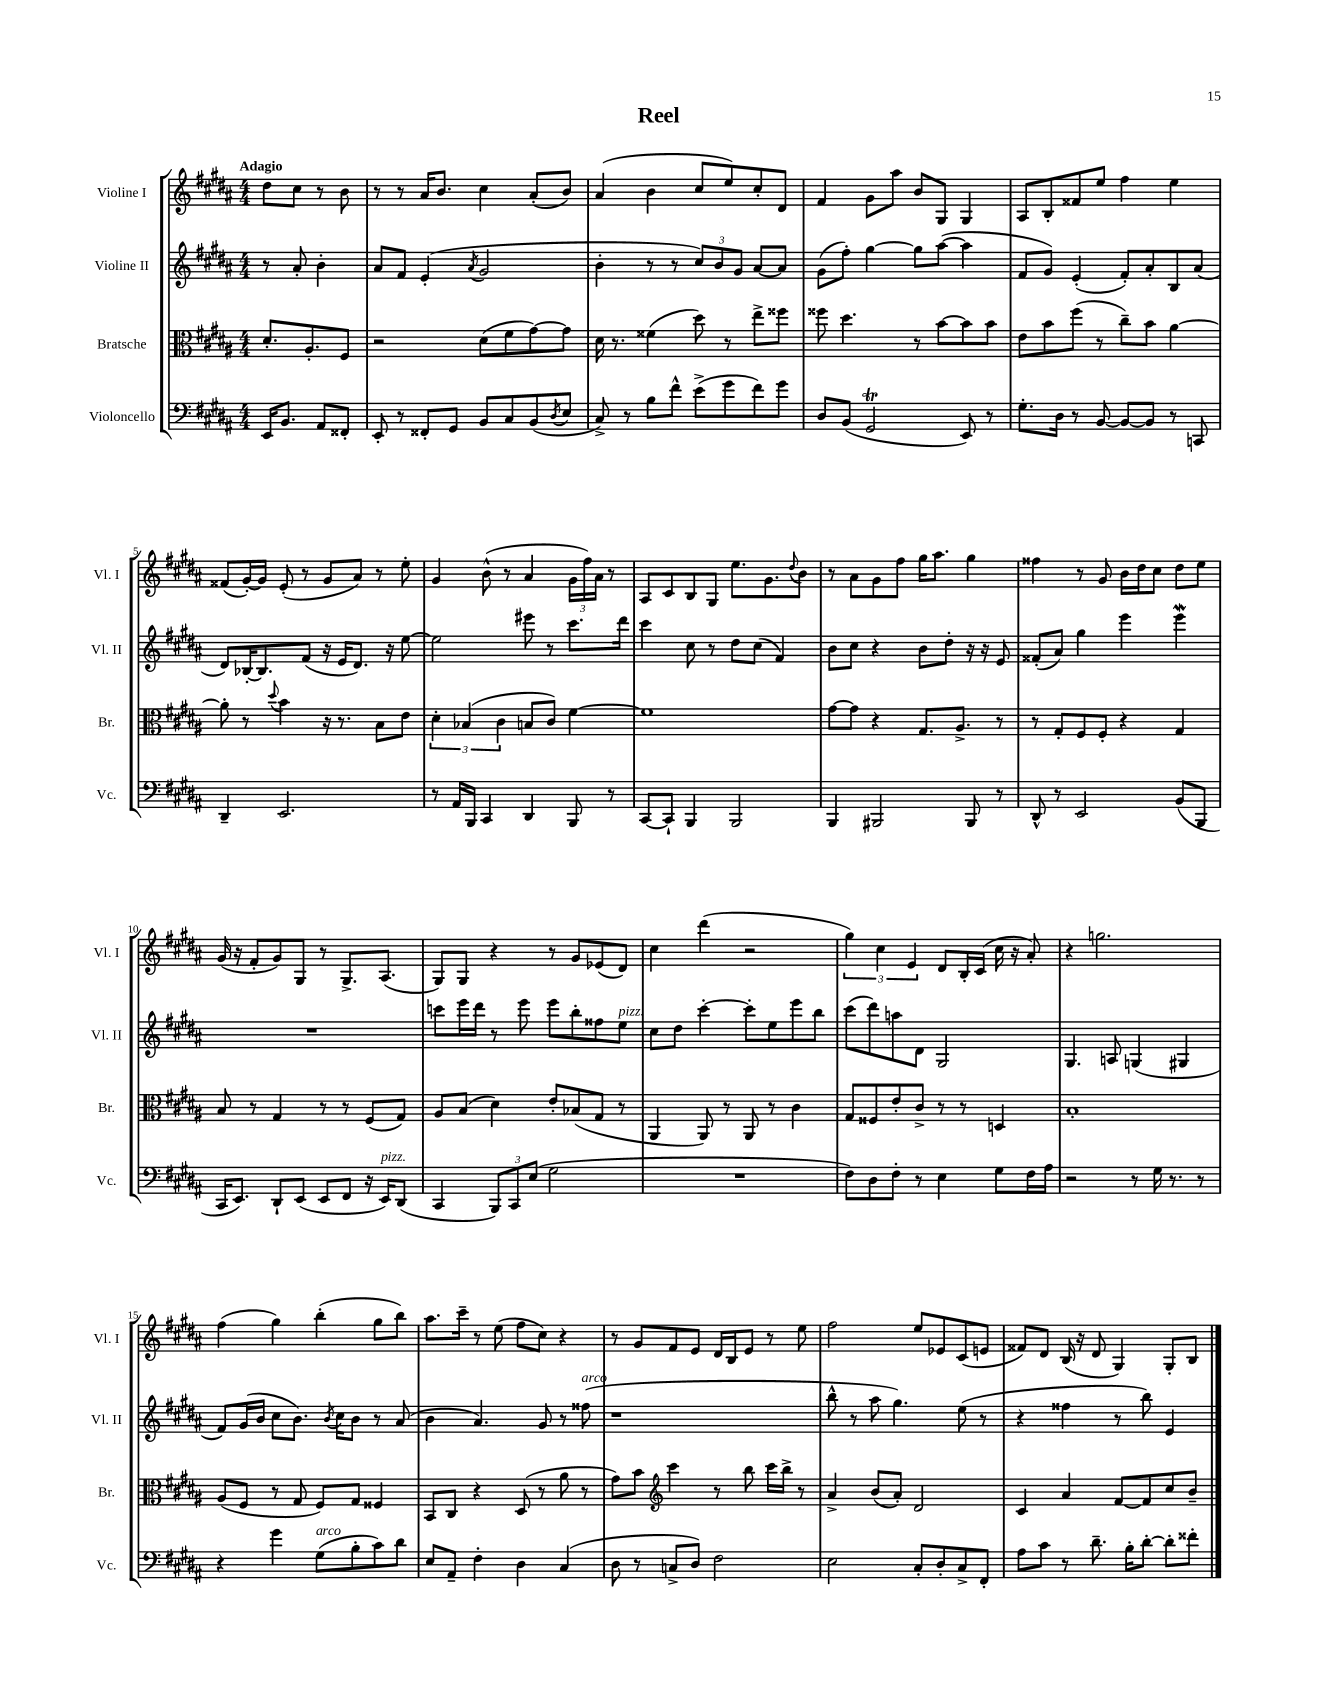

**kern	**kern	**kern	**kern
*staff4	*staff3	*staff2	*staff1
*clefF4	*clefC3	*clefG2	*clefG2
*k[f#c#g#d#a#]	*k[f#c#g#d#a#]	*k[f#c#g#d#a#]	*k[f#c#g#d#a#]
*M4/4	*M4/4	*M4/4	*M4/4
16EE	8.d#'	8r	8dd#
8.BB	.	.	.
.	.	8a#'	8cc#
.	8.A#'	.	.
8AA#	.	4b'	8r
8FF##'	8F#	.	8b
=	=	=	=
8EE'	2r	8a#	8r
8r	.	8f#	8r
8FF##'	.	(4e'	16a#
.	.	.	8.b
8GG#	.	.	.
.	.	8qa#	.
8BB	(8d#	2g#	4cc#
8C#	8f#	.	.
(8BB	[8g#)	.	(8a#'
8qD#	.	.	.
8E	8g#]	.	8b)
=	=	=	=
8C#^)	16d#	4b'	(4a#
.	8.r	.	.
8r	.	.	.
8B	(4f##	8r	4b
8f#^^	.	8r	.
(8e^	8dd#)	12cc#)	8cc#
.	.	12b	.
8g#	8r	.	8ee)
.	.	12g#	.
8f#)	8ee^	[8a#	8cc#'
8g#	8ff##	8a#]	8d#
=	=	=	=
8D#	8ff##	(8g#	4f#
(8BB	4.dd#	8ff#')	.
2GG#	.	[4gg#	8g#
.	.	.	8aa#
.	8r	8gg#]	8b
.	[8b	([8aa#	8G#
8EE)	8b]	4aa#]	4G#
8r	8b	.	.
=	=	=	=
8.G#'	8e	8f#	8A#
.	8b	8g#)	8B'
16D#	.	.	.
8r	(8ff#	(4e'	8f##
[8BB	8r	.	8ee
8BB_	8cc#~)	8f#')	4ff#
8BB]	8b	8a#'	.
8r	[4a#	8B	4ee
8CC	.	(8a#	.
=	=	=	=
4DD#~	8a#']	8d#)	(8f##
.	8r	[16B-'	[16g#')
.	.	8.B-]	16g#]
.	8qqdd#	.	.
2.EE	4b	.	(8e'
.	.	(8f#	8r
.	16r	16r	8g#
.	8.r	16e	.
.	.	8.d#)	8a#)
.	8B	.	8r
.	.	16r	.
.	8e	[8ee	8ee'
=	=	=	=
8r	6d#'	2ee]	4g#
16AA#	.	.	.
.	(6B-	.	.
16BBB	.	.	.
4CC#	.	.	(8b^^
.	6c#	.	.
.	.	.	8r
4DD#	8B	8eee#	4a#
.	8c#)	8r	.
8BBB	[4f#	8.ccc#	24g#
.	.	.	24ff#)
.	.	.	24a#
8r	.	.	8r
.	.	16ddd#	.
=	=	=	=
[8CC#	1f#]	4ccc#	8A#
8CC#`]	.	.	8c#
4BBB	.	8cc#	8B
.	.	8r	8G#
2BBB	.	8dd#	8.ee
.	.	(8cc#	.
.	.	.	8.g#
.	.	4f#)	.
.	.	.	8qqdd#
.	.	.	8b
=	=	=	=
4BBB	[8g#	8b	8r
.	8g#]	8cc#	8a#
2BBB#	4r	4r	8g#
.	.	.	8ff#
.	8.G#	8b	16gg#
.	.	.	8.aa#
.	.	8dd#'	.
.	8.A#^	.	.
8BBB#	.	16r	4gg#
.	.	16r	.
8r	8r	8e	.
=	=	=	=
8DD#^^	8r	(8f##'	4ff##
8r	8G#'	8a#)	.
2EE	8F#	4gg#	8r
.	8F#'	.	8g#
.	4r	4eee	16b
.	.	.	16dd#
.	.	.	8cc#
(8BB	4G#	4eee	8dd#
8BBB	.	.	8ee
=	=	=	=
16CC#	8B	1r	(16g#
8.EE)	.	.	16r
.	8r	.	8f#'
8DD#`	4G#	.	8g#)
(8EE	.	.	8G#
8EE	8r	.	8r
8FF#	8r	.	8.G#^
16r	(8F#	.	.
16EE)	.	.	(8.A#
(8DD#	8G#)	.	.
=	=	=	=
4CC#	8A#	8ccc	8G#)
.	(8B	16eee	8G#
.	.	16ddd#	.
12BBB)	4d#)	8r	4r
12CC#	.	.	.
.	.	8eee	.
(12E	.	.	.
2G#	8e'	8eee	8r
.	(8B-	8bb'	8g#
.	8G#	8ff##	(8e-
.	8r	8ee	8d#)
=	=	=	=
1r	4AA#	8cc#	4cc#
.	.	8dd#	.
.	8AA#)	[4ccc#'	(4ddd#
.	8r	.	.
.	8AA#	8ccc#']	2r
.	8r	8ee	.
.	4c#	8eee	.
.	.	8bb	.
=	=	=	=
8F#)	8G#	(8ccc#	6gg#)
8D#	8F##	8ddd#)	.
.	.	.	6cc#
8F#'	8e'	8aa	.
.	.	.	6e
8r	8c#^	8d#	.
4E	8r	2G#	8d#
.	8r	.	16B'
.	.	.	(16c#
8G#	4D	.	16cc#
.	.	.	16r
16F#	.	.	8a#')
16A#	.	.	.
=	=	=	=
2r	1B'	4.G#	4r
.	.	.	2.gg
.	.	8A	.
8r	.	(4G	.
16G#	.	.	.
8.r	.	.	.
.	.	4G#	.
8r	.	.	.
=	=	=	=
4r	(8A#	8f#)	(4ff#
.	8F#	(16g#	.
.	.	16b	.
4g#	8r	8cc#	4gg#)
.	8G#	8.b)	.
(8G#	8F#)	.	(4bb'
.	.	8qb	.
.	.	16cc#	.
8B'	8G#	8b	.
8c#)	4F##	8r	8gg#
8d#	.	(8a#	8bb)
=	=	=	=
8E	8BB	4b	8.aa#
8AA#~	8C#	.	.
.	.	.	16ccc#~
4F#'	4r	4.a#)	8r
.	.	.	(8ee
4D#	(8D#	.	8ff#
.	8r	8g#	8cc#)
(4C#	8a#	8r	4r
.	8r	(8ff##	.
=	=	=	=
8D#	8g#)	1r	8r
8r	8b	.	8g#
*	*clefG2	*	*
8C^	4ccc#	.	8f#
8D#)	.	.	8e
2F#	8r	.	16d#
.	.	.	16B
.	8bb	.	8e
.	16ccc#	.	8r
.	16bb^	.	.
.	8r	.	8ee
=	=	=	=
2E	4a#^	8bb^^	2ff#
.	.	8r	.
.	(8b	8aa#	.
.	8a#')	4.gg#)	.
8C#'	2d#	.	8ee
8D#'	.	.	8e-
8C#^	.	(8ee	(8c#
8FF#'	.	8r	8e
=	=	=	=
8A#	4c#	4r	8f##)
8c#	.	.	8d#
8r	4a#	4ff##	(16B
.	.	.	16r
8.d#~	.	.	8d#
.	[8f#	8r	4G#)
16B'	.	.	.
[8d#'	8f#]	8bb)	.
8d#']	8cc#	4e	8G#'
8f##'	8b~	.	8B
==	==	==	==
*-	*-	*-	*-
